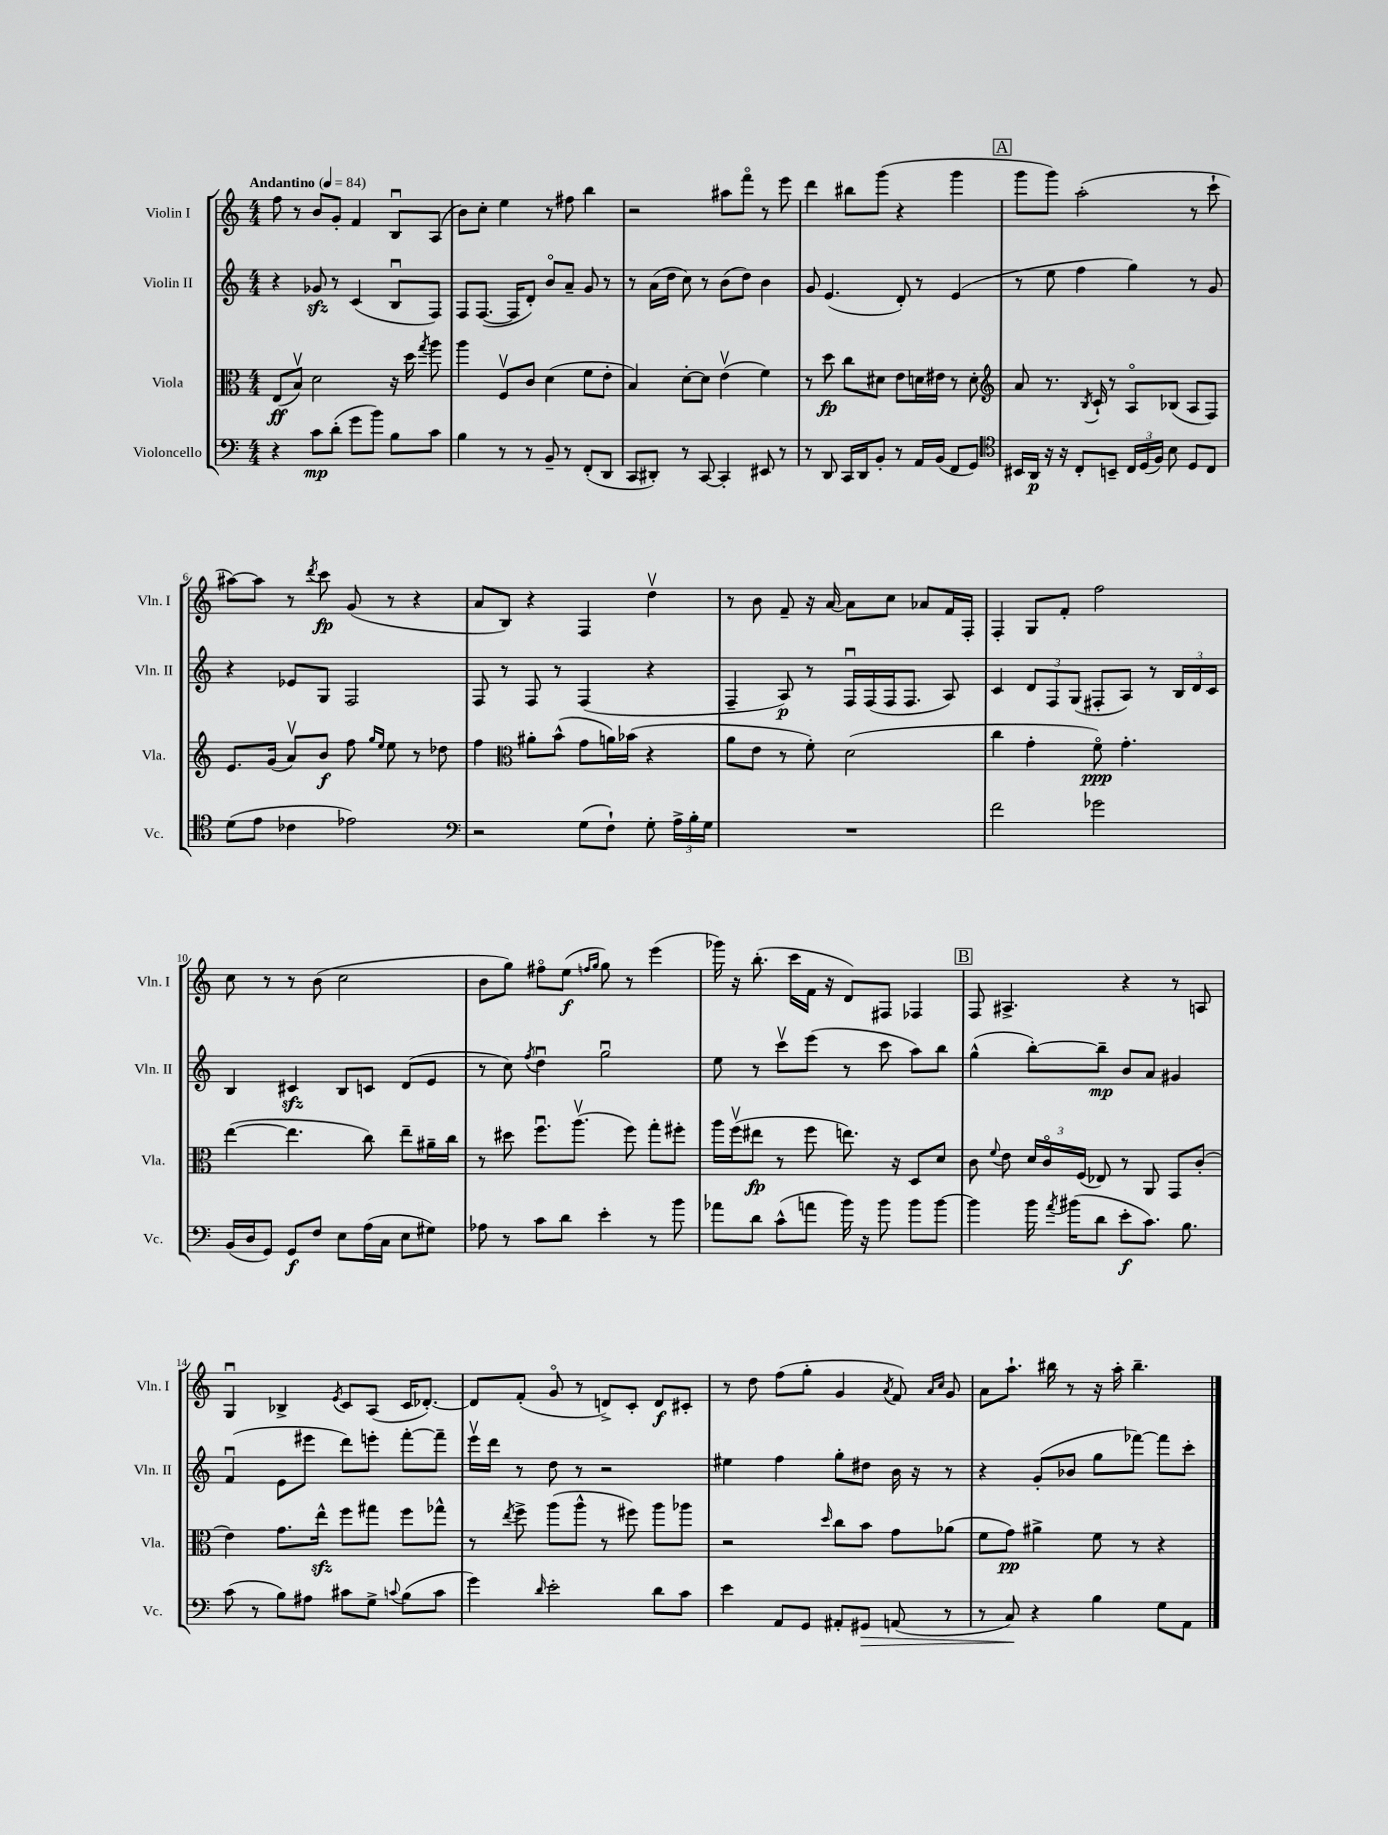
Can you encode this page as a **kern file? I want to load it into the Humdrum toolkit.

**kern	**dynam	**kern	**dynam	**kern	**dynam	**kern	**dynam
*part4	*part4	*part3	*part3	*part2	*part2	*part1	*part1
*staff4	*staff4	*staff3	*staff3	*staff2	*staff2	*staff1	*staff1
*I"Violoncello	*	*I"Viola	*	*I"Violin II	*	*I"Violin I	*
*I'Vc.	*	*I'Vla.	*	*I'Vln. II	*	*I'Vln. I	*
*clefF4	*	*clefC3	*	*clefG2	*	*clefG2	*
*k[]	*	*k[]	*	*k[]	*	*k[]	*
*M4/4	*	*M4/4	*	*M4/4	*	*M4/4	*
*MM84	*	*MM84	*	*MM84	*	*MM84	*
=1	=1	=1	=1	=1	=1	=1	=1
!	!	!	!	!	!	!LO:TX:a:B:t=Andantino	!
4r	.	(8E/L	ff	4r	.	8ff\	.
.	.	8Bv/J)	.	.	.	8r	.
8c\L	mp	2d\	.	8g-Xzz/	.	8b/L	.
(8d'\J	.	.	.	8r	.	8g'/J	.
8g\L	.	.	.	(4c/	.	4f/	.
8b\J)	.	.	.	.	.	.	.
8B\L	.	16r	.	8Bu/L	.	8Bu/L	.
.	.	16dd\	.	.	.	.	.
.	.	8qgg/	.	.	.	.	.
8c\J	.	8aa\	.	8F/J)	.	(8A/J	.
=2	=2	=2	=2	=2	=2	=2	=2
4B\	.	4aa\	.	8F/L	.	8b\L)	.
.	.	.	.	([8.F/J	.	8cc'\J	.
8r	.	8Fv/L	.	.	.	4ee\	.
.	.	.	.	16F/KL]	.	.	.
8r	.	8c/J	.	8d'/J)	.	.	.
8BB~/	.	(4d\	.	8b/L	.	8r	.
8r	.	.	.	8a~/J	.	8ff#X\	.
(8FF'/L	.	8f\L	.	8g/	.	4bb\	.
8DD/J	.	8e'\J	.	8r	.	.	.
=3	=3	=3	=3	=3	=3	=3	=3
8CC/L	.	4B/)	.	8r	.	2r	.
8DD#X'/J)	.	.	.	(16a\LL	.	.	.
.	.	.	.	16dd\JJ	.	.	.
8r	.	[8d'\L	.	8cc\)	.	.	.
[8CC/	.	8d\J]	.	8r	.	.	.
4CC'/]	.	(4ev\	.	(8b\L	.	8aa#X\L	.
.	.	.	.	8dd\J)	.	8fff\J	.
8EE#X/	.	4f\)	.	4b\	.	8r	.
8r	.	.	.	.	.	8eee\	.
=4	=4	=4	=4	=4	=4	=4	=4
8r	.	8r	.	8g/	.	4ddd\	.
8DD/	.	8dd\	fp	(4.e/	.	.	.
16CC/LL	.	8cc\L	.	.	.	8bb#X\L	.
16DD/J	.	.	.	.	.	.	.
8BB'/J	.	8d#X\J	.	.	.	(8ggg\J	.
8r	.	8e\L	.	8d'/)	.	4r	.
16AA/LL	.	16dn\L	.	8r	.	.	.
(16BB/JJ	.	16e#X\JJ	.	.	.	.	.
8FF/L	.	8r	.	(4e/	.	4ggg\	.
8GG/J)	.	8d'\	.	.	.	.	.
!!LO:REH:place=s1:t=A
=5	=5	=5	=5	=5	=5	=5	=5
*clefC4	*	*clefG2	*	*	*	*	*
16BB#X/LL	.	8a/	.	8r	.	8ggg\L	.
16AA/JJ	p	.	.	.	.	.	.
16r	.	8.r	.	8ee\	.	8ggg\J)	.
16r	.	.	.	.	.	.	.
8C'/L	.	.	.	4ff\	.	(2aa'\	.
.	.	8qB/	.	.	.	.	.
.	.	16c`/	.	.	.	.	.
8BBn~/J	.	8r	.	.	.	.	.
24C/LL	.	8A/L	.	4gg\)	.	.	.
(24D/	.	.	.	.	.	.	.
24F/JJ)	.	.	.	.	.	.	.
8B\	.	(8B-X/J	.	.	.	.	.
8D/L	.	8A/L	.	8r	.	8r	.
8C/J	.	8F/J)	.	8g/	.	8ccc`\	.
!!LO:LB:g=z
=6	=6	=6	=6	=6	=6	=6	=6
(8d\L	.	8.e/L	.	4r	.	[8aa#X\L)	.
8e\J	.	.	.	.	.	8aa#\J]	.
.	.	(16g/Jk	.	.	.	.	.
4c-X\	.	8av/L)	.	8e-X/L	.	8r	.
.	.	.	.	.	.	8qddd/	.
.	.	8b/J	f	8G/J	.	8ccc\	fp
2e-X\)	.	8ff\	.	2F/	.	(8g/	.
.	.	16qqgg/LL	.	.	.	.	.
.	.	16qqee/JJ	.	.	.	.	.
.	.	8ee\	.	.	.	8r	.
.	.	8r	.	.	.	4r	.
.	.	8dd-X\	.	.	.	.	.
=7	=7	=7	=7	=7	=7	=7	=7
*clefF4	*	*	*	*	*	*	*
2r	.	4ff\	.	8F/	.	8a/L	.
.	.	.	.	8r	.	8B/J)	.
*	*	*clefC3	*	*	*	*	*
.	.	8a#X'\L	.	8F/	.	4r	.
.	.	(8b^^\J	.	8r	.	.	.
(8G\L	.	8g\L	.	(4F/	.	4F/	.
8F`\J)	.	16an\L)	.	.	.	.	.
.	.	(16b-X\JJ	.	.	.	.	.
8G'\	.	4r	.	4r	.	4ddv\	.
24A^\LL	.	.	.	.	.	.	.
24B'\	.	.	.	.	.	.	.
24G\JJ	.	.	.	.	.	.	.
=8	=8	=8	=8	=8	=8	=8	=8
1r	.	8a\L	.	4F~/	.	8r	.
.	.	8e\J	.	.	.	8b\	.
.	.	8r	.	8A/)	p	8f~/	.
.	.	8f'\)	.	8r	.	16r	.
.	.	.	.	.	.	[16a/	.
.	.	(2d\	.	16Fu/LL	.	8a\L]	.
.	.	.	.	(16F/	.	.	.
.	.	.	.	16F/J	.	8cc\J	.
.	.	.	.	8.F/J	.	.	.
.	.	.	.	.	.	8a-X/L	.
.	.	.	.	8A/)	.	16f/L	.
.	.	.	.	.	.	16F'/JJ	.
=9	=9	=9	=9	=9	=9	=9	=9
2f\	.	4cc\	.	4c/	.	4F'/	.
.	.	4g'\	.	12d/L	.	8G/L	.
.	.	.	.	12F/	.	.	.
.	.	.	.	.	.	8f'/J	.
.	.	.	.	(12G/J	.	.	.
2g-X\	.	8f\)	ppp	8F#X'/L	.	2ff\	.
.	.	4.g'\	.	8A/J)	.	.	.
.	.	.	.	8r	.	.	.
.	.	.	.	24B/LL	.	.	.
.	.	.	.	24d/	.	.	.
.	.	.	.	24c/JJ	.	.	.
!!LO:LB:g=z
=10	=10	=10	=10	=10	=10	=10	=10
(16BB/LL	.	([4ee\	.	4B/	.	8cc\	.
16D/J	.	.	.	.	.	.	.
8GG/J)	.	.	.	.	.	8r	.
8GG/L	f	4.ee\]	.	4c#Xzz/	.	8r	.
8F/J	.	.	.	.	.	(8b\	.
8E\L	.	.	.	8B/L	.	2cc\	.
(16A\L	.	8cc\)	.	8cn/J	.	.	.
16C\JJ	.	.	.	.	.	.	.
8E\L	.	8ee~\L	.	(8d/L	.	.	.
8G#X\J)	.	16a#X~\L	.	8e/J	.	.	.
.	.	16cc\JJ	.	.	.	.	.
=11	=11	=11	=11	=11	=11	=11	=11
8A-X\	.	8r	.	8r	.	8b\L	.
8r	.	8dd#X\	.	8cc\)	.	8gg\J)	.
.	.	.	.	8qff/	.	.	.
8c\L	.	8.ffu\L	.	4ddu\	.	8ff#X\L	.
8d\J	.	.	.	.	.	(8ee\J	f
.	.	(8.aav\J	.	.	.	.	.
.	.	.	.	.	.	16qqffn/LL	.
.	.	.	.	.	.	16qqgg/JJ	.
4e'\	.	.	.	2ggu\	.	8gg\)	.
.	.	8ff\)	.	.	.	8r	.
8r	.	8gg'\L	.	.	.	(4eee\	.
8b\	.	8ff#X'\J	.	.	.	.	.
=12	=12	=12	=12	=12	=12	=12	=12
8a-X\L	.	16aa\LL	.	8ee\	.	16ggg-X\)	.
.	.	(16ffv\J	.	.	.	16r	.
8d\J	.	8ee#X\J	fp	8r	.	(8.bb'\	.
(8c^^\L	.	8r	.	8cccv\L	.	.	.
.	.	.	.	.	.	16ccc\LL	.
8an\J	.	8ff\	.	(8eee\J	.	16f\JJ	.
.	.	.	.	.	.	16r	.
16b\)	.	8.een\)	.	8r	.	8d/L)	.
16r	.	.	.	.	.	.	.
8b\	.	.	.	8ccc\	.	8F#X/J	.
.	.	16r	.	.	.	.	.
8b\L	.	8D/L	.	8aa\L)	.	4F-X/	.
[8b\J	.	8d/J	.	8bb\J	.	.	.
!!LO:REH:place=s1:t=B
=13	=13	=13	=13	=13	=13	=13	=13
4b\]	.	8c\	.	(4gg^^\	.	8F/	.
.	.	8qqf/	.	.	.	.	.
.	.	8e\	.	.	.	4.A#X^/	.
16b\	.	24d/LL	.	[8bb'\L)	.	.	.
.	.	24c/	.	.	.	.	.
8qa/	.	.	.	.	.	.	.
(16b#X\KL	.	.	.	.	.	.	.
.	.	(24F/JJ	.	.	.	.	.
8d\J	.	8E-X/)	.	8bb~\J]	mp	.	.
8e'\L	f	8r	.	8b/L	.	4r	.
8.c\J)	.	8AA/	.	8a/J	.	.	.
.	.	8GG/L	.	4g#X/	.	8r	.
8.B\	.	.	.	.	.	.	.
.	.	(8c'/J	.	.	.	8An/	.
!!LO:LB:g=z
=14	=14	=14	=14	=14	=14	=14	=14
(8c\	.	4e\)	.	(4fu/	.	4Gu/	.
8r	.	.	.	.	.	.	.
8B\L)	.	8.g\L	.	8e\L	.	4B-X^/	.
8A#X\J	.	.	.	8eee#X\J	.	.	.
.	.	16eezz^^\Jk	.	.	.	.	.
.	.	.	.	.	.	8qe/	.
8c#X\L	.	8ff\L	.	8ddd\L)	.	8c/L	.
8G^\J	.	8gg#X\J	.	8eeen'\J	.	(8A/J	.
8qqcn/	.	.	.	.	.	.	.
(8B\L	.	8ff\L	.	[8fff'\L	.	16c/KL	.
.	.	.	.	.	.	[8.d-X'/J)	.
8c\J	.	8gg-X^^\J	.	8fff~\J]	.	.	.
=15	=15	=15	=15	=15	=15	=15	=15
4g\)	.	8r	.	16eeev\LL	.	8d-/L]	.
.	.	.	.	16ddd\JJ	.	.	.
.	.	8qee/	.	.	.	.	.
.	.	8ff^\	.	8r	.	(8f'/J	.
16qqd/	.	.	.	.	.	.	.
2e'\	.	(8aa\L	.	8dd\	.	8g/	.
.	.	8aa^^\J	.	8r	.	8r	.
.	.	8r	.	2r	.	8dn^/L)	.
.	.	8ff#X\)	.	.	.	8c'/J	.
8d\L	.	8aa\L	.	.	.	8d/L	f
8c\J	.	8aa-X\J	.	.	.	8c#X'/J	.
=16	=16	=16	=16	=16	=16	=16	=16
4e\	.	2r	.	4ee#X\	.	8r	.
.	.	.	.	.	.	8dd\	.
8AA/L	.	.	.	4ff\	.	(8ff\L	.
8GG/J	.	.	.	.	.	8gg'\J	.
.	.	16qqdd/	.	.	.	.	.
8AA#X'/L	.	8cc\L	.	8gg'\L	.	4g/	.
!	!LO:HP:b	!	!	!	!	!	!
8GG#X/J	>	8b\J	.	8dd#X\J	.	.	.
.	.	.	.	.	.	8qa/	.
(8AAn/	.	8g\L	.	16b\	.	8f/)	.
.	.	.	.	16r	.	.	.
.	.	.	.	.	.	16qqa/LL	.
.	.	.	.	.	.	16qqcc/JJ	.
8r	.	(8a-X\J	.	8r	.	8g/	.
=17	=17	=17	=17	=17	=17	=17	=17
8r	.	8f\L	.	4r	.	8a\L	.
8C/)	.	8g\J)	pp	.	.	8.aa`\J	.
4r	]	4a#X^\	.	(8g'/L	.	.	.
.	.	.	.	.	.	16bb#X\	.
.	.	.	.	8b-X/J	.	8r	.
4B\	.	8f\	.	8gg\L	.	16r	.
.	.	.	.	.	.	16aa'\	.
.	.	8r	.	[8fff-X\J)	.	4.bb#~\	.
8G\L	.	4r	.	8fff-\L]	.	.	.
8AA\J	.	.	.	8ccc'\J	.	.	.
==	==	==	==	==	==	==	==
*-	*-	*-	*-	*-	*-	*-	*-
